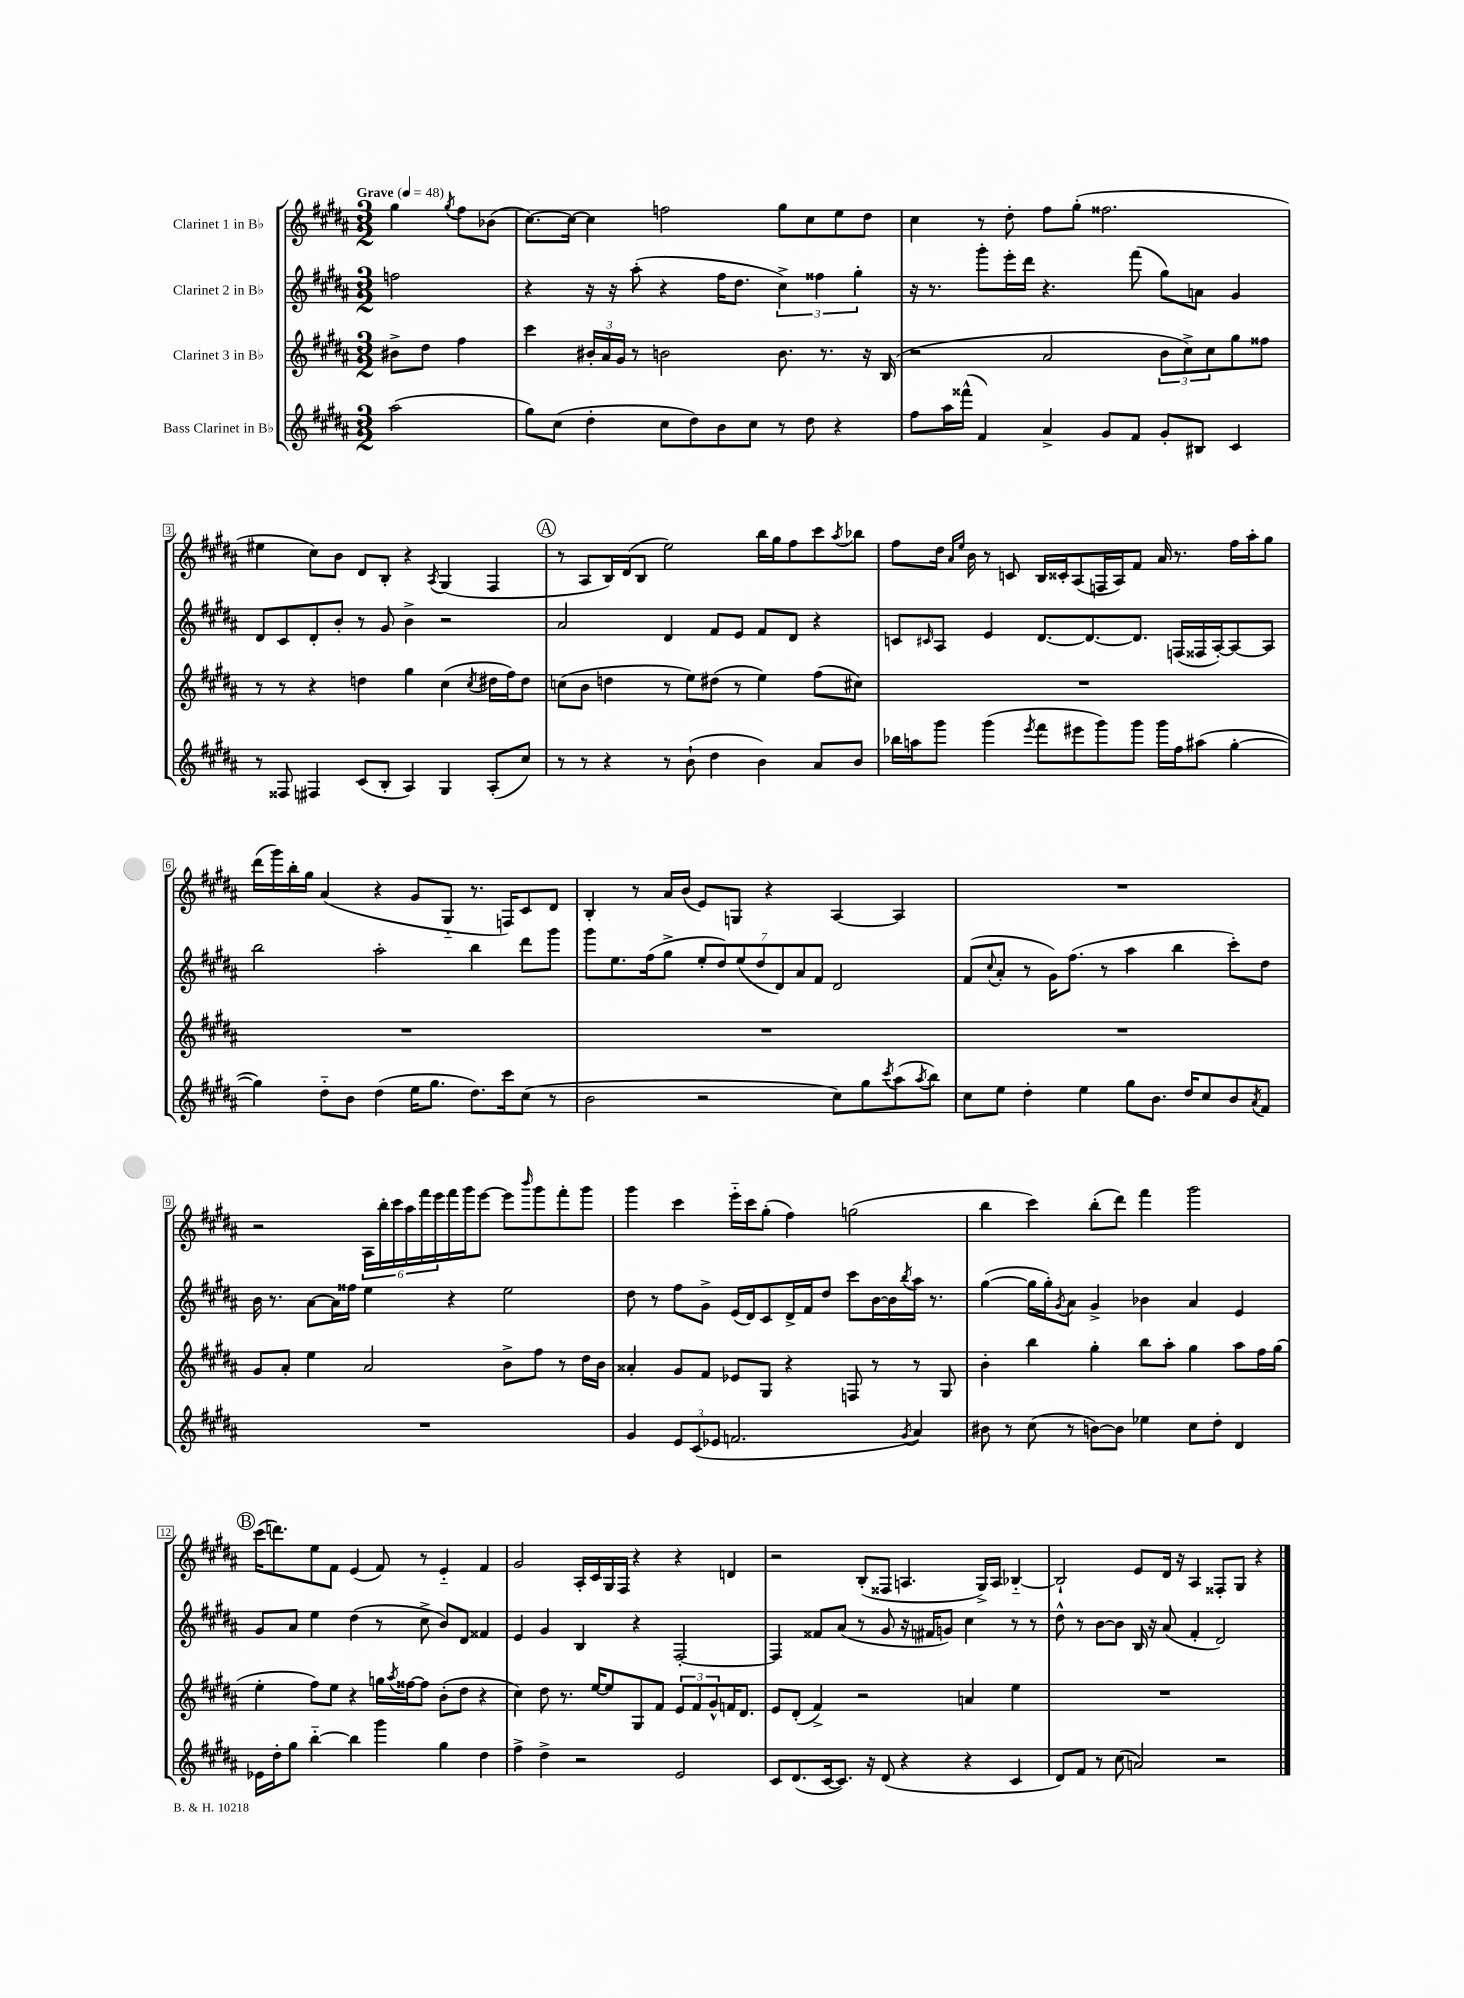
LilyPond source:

<<
\new StaffGroup <<
\new Staff = "s0" \with { instrumentName = "Clarinet 1 in Bb" } {
    \clef treble \key b \major \numericTimeSignature \time 3/2 \partial 2 \tempo "Grave" 4 = 48
    gis''4 \acciaccatura { gis''8 } fis''8 bes'8( |
    cis''8.~) cis''16~ cis''4 f''2 gis''8 cis''8 e''8 dis''8 |
    cis''4 r8 dis''8-. fis''8 gis''8-.( fisis''2. |
    eis''4 cis''8) b'8 dis'8 b8-. r4 \acciaccatura { ais8 } gis4( fis4 |
    \mark \markup { \circle "A" } r8 ais8 b16) dis'16( b8 e''2) b''16 gis''16 fis''8 cis'''8 \acciaccatura { ais''8 } bes''8 |
    fis''8 dis''16 \grace { ais'16 e''16 } b'16 r8 c'8 b16 cisis'16-. ais8( f16 ais16) fis'8 ais'16 r8. fis''16 ais''16-. gis''8 |
    dis'''16( gis'''16) b''16-. gis''16 ais'4( r4 gis'8 gis8-_ r8. f16) cis'8 dis'8 |
    b4-. r8 ais'16 b'16( e'8) g8 r4 ais4~ ais4 |
    R1. |
    r2 \tuplet 6/4 { ais16 b''16-. cis'''16 ais''16 fis'''16 e'''16 } fis'''16 gis'''16 e'''8~ e'''8 \grace { b'''16 } gis'''8 fis'''8-. gis'''8 |
    gis'''4 cis'''4 e'''16-_ cis'''16 gis''8-.( fis''4) g''2( |
    b''4 cis'''4) b''8-.( dis'''8) fis'''4 gis'''2 |
    \mark \markup { \circle "B" } cis'''16( d'''8.) e''8 fis'8 e'4( fis'8) r8 e'4-_ fis'4 |
    gis'2 ais16-. cis'16 gis16 fis16 r4 r4 d'4 |
    r2 b8-.( fisis8 a4. gis16->) a16 bes4~-_ |
    bes2-! e'8 dis'16 r16 ais4 fisis8-. gis8 r4 \bar "|." |
}
\new Staff = "s1" \with { instrumentName = "Clarinet 2 in Bb" } {
    \clef treble \key b \major \numericTimeSignature \time 3/2 \partial 2
    f''2 |
    r4 r16 r16 ais''8-.( r4 fis''16 dis''8. \tuplet 3/2 { cis''4->) fisis''4 gis''4-. } |
    r16 r8. gis'''8-. e'''16-. dis'''16 r4. fis'''8( gis''8) a'8 gis'4 |
    dis'8 cis'8 dis'8-. b'8-. r8 gis'8 b'4-> r2 |
    \mark \markup { \circle "A" } ais'2 dis'4 fis'8 e'8 fis'8 dis'8 r4 |
    c'8 \grace { cis'16 } ais8 e'4 dis'8.~ dis'8.~ dis'8. f16( fisis16 ais16~-.) ais8~ ais8 |
    b''2 ais''2-. b''4 dis'''8 gis'''8 |
    gis'''8 e''8. fis''16( gis''8-> \tuplet 7/4 { e''8-. dis''8) e''8( dis''8 dis'8) ais'8 fis'8 } dis'2 |
    fis'8( \appoggiatura { cis''8 } ais'8-. r8 gis'16) fis''8.( r8 ais''4 b''4 cis'''8-.) dis''8 |
    b'16 r8. ais'8~ ais'16 fisis''16 e''4 r4 e''2 |
    dis''8 r8 fis''8 gis'8-> e'16( dis'16) cis'8 dis'16-> fis'16 dis''8 cis'''8 b'16~ b'16 \acciaccatura { b''8 } ais''16 r8. |
    gis''4~( gis''16 gis''16-.) \acciaccatura { gis'8 } ais'8 gis'4-> bes'4 ais'4 e'4 |
    \mark \markup { \circle "B" } gis'8 ais'8 e''4 dis''4( r8 cis''8-> b'8) dis'8 fisis'4 |
    e'4 gis'4 b4 r4 fis2~-. |
    fis4 fisis'8 ais'8( r8 gis'8 r16 fis'16 g'8) cis''4 r8 r8 |
    dis''8-^ r8 b'8~ b'8 b16 r16 ais'8( fis'4-. dis'2) \bar "|." |
}
\new Staff = "s2" \with { instrumentName = "Clarinet 3 in Bb" } {
    \clef treble \key b \major \numericTimeSignature \time 3/2 \partial 2
    bis'8-> dis''8 fis''4 |
    cis'''4 \tuplet 3/2 { bis'16-. ais'16 gis'16 } r8 b'2 b'8. r8. r16 b16( |
    r2 ais'2 \tuplet 3/2 { b'8 cis''8->) cis''8 } gis''8 fisis''8 |
    r8 r8 r4 d''4 gis''4 cis''4( \acciaccatura { cis''8 } dis''16 fis''16) dis''8 |
    \mark \markup { \circle "A" } c''8( b'8 d''4 r8 e''8) dis''8( r8 e''4) fis''8( cis''8) |
    R1. |
    R1. |
    R1. |
    R1. |
    gis'8 ais'8-. e''4 ais'2 b'8-> fis''8 r8 dis''16 b'16 |
    aisis'4-. gis'8 fis'8 ees'8 gis8 r4 f8 r8 r8 gis8 |
    b'4-. b''4 gis''4-. b''8 ais''8-. gis''4 ais''8 fis''16 gis''16( |
    \mark \markup { \circle "B" } e''4-. fis''8) e''8 r4 g''16 \acciaccatura { ais''8 } fisis''16~ fisis''8 b'8-.( dis''8 r4 |
    cis''4) dis''8 r8. e''16~ e''8 gis8 fis'8 \tuplet 3/2 { e'8 fis'8 gis'8-^ } f'16 dis'8. |
    e'8 dis'8-.( fis'4->) r2 a'4 e''4 |
    R1. \bar "|." |
}
\new Staff = "s3" \with { instrumentName = "Bass Clarinet in Bb" } {
    \clef treble \key b \major \numericTimeSignature \time 3/2 \partial 2
    ais''2( |
    gis''8) cis''8( dis''4-. cis''8 dis''8) b'8 cis''8 r8 dis''8 r4 |
    fis''8 ais''16 fisis'''16-^( fis'4) ais'4-> gis'8 fis'8 gis'8-. bis8 cis'4 |
    r8 fisis8 fis4 cis'8( b8-. ais4) gis4 ais8-.( cis''8) |
    \mark \markup { \circle "A" } r8 r8 r4 r8 b'8-!( dis''4 b'4) ais'8 b'8 |
    bes''16 a''16 gis'''8 gis'''4( \acciaccatura { e'''8 } fis'''8 eis'''8 gis'''8) gis'''8 gis'''16 fis''16 ais''8( gis''4~-. |
    gis''4) dis''8-_ b'8 dis''4( e''16 gis''8. dis''8.) cis'''16 cis''8( r8 |
    b'2 r2 cis''8) gis''8 \acciaccatura { cis'''8 } ais''8( \acciaccatura { ais''8 } b''8) |
    cis''8 e''8 dis''4-. e''4 gis''8 b'8. dis''16 cis''8 b'8 \acciaccatura { ais'8 } fis'8 |
    R1. |
    gis'4 \tuplet 3/2 { e'8 cis'8( ees'8 } f'2. \acciaccatura { gis'8 } ais'4) |
    bis'8 r8 cis''8( r8 b'8~) b'8 ees''4 cis''8 dis''8-. dis'4 |
    \mark \markup { \circle "B" } ees'16 dis''16-. gis''8 b''4~-_ b''4 gis'''4 gis''4 dis''4 |
    fis''4-> dis''4-> r2 e'2 |
    cis'8 dis'8.( cis'16~ cis'8.) r16 dis'8( r4 r4 cis'4 |
    dis'8) fis'8 r8 cis''8( a'2) r2 \bar "|." |
}
>>
>>
\layout { \context { \Score \override BarNumber.stencil = #(make-stencil-boxer 0.1 0.3 ly:text-interface::print) } }
